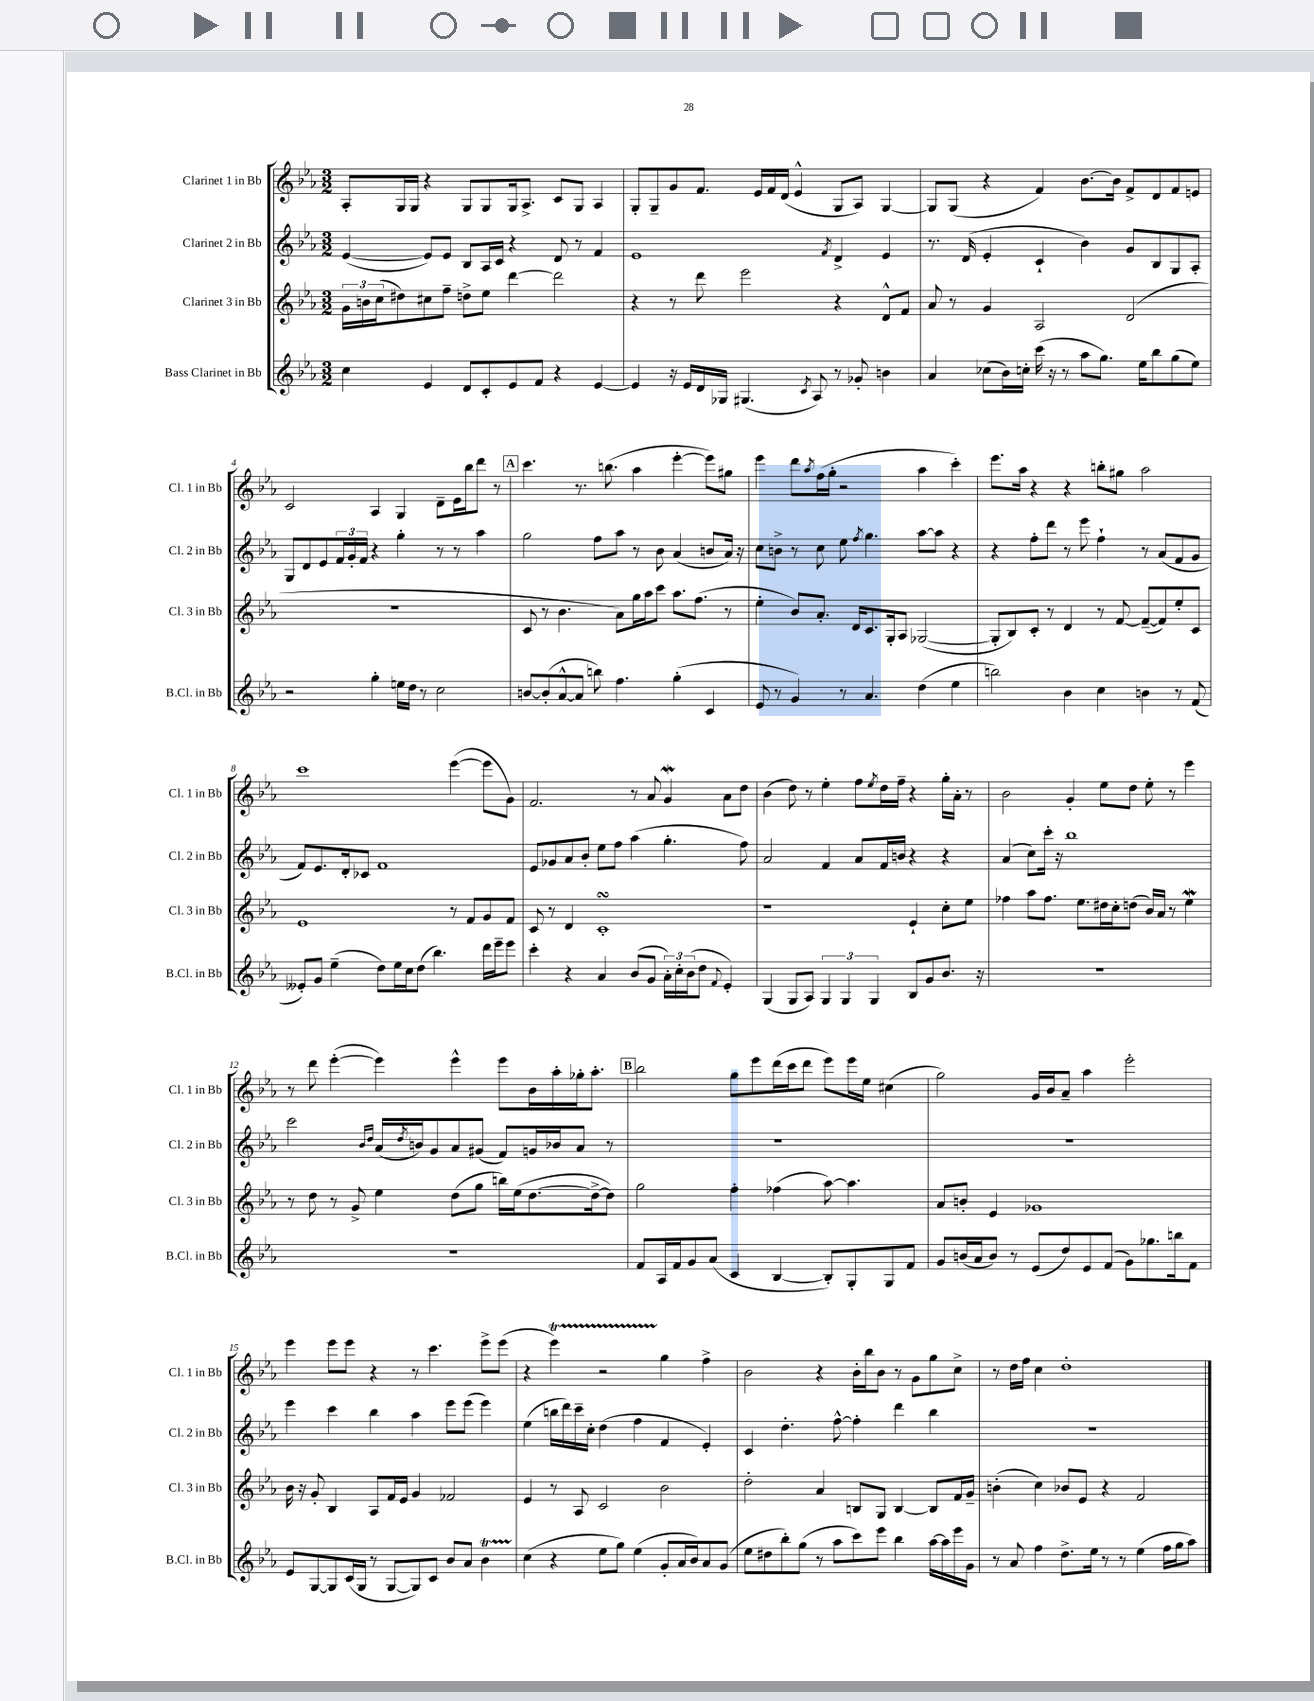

**kern	**kern	**kern	**kern
*part4	*part3	*part2	*part1
*staff4	*staff3	*staff2	*staff1
*I"Bass Clarinet in Bb	*I"Clarinet 3 in Bb	*I"Clarinet 2 in Bb	*I"Clarinet 1 in Bb
*I'B.Cl. in Bb	*I'Cl. 3 in Bb	*I'Cl. 2 in Bb	*I'Cl. 1 in Bb
*clefG2	*clefG2	*clefG2	*clefG2
*k[b-e-a-]	*k[b-e-a-]	*k[b-e-a-]	*k[b-e-a-]
*M3/2	*M3/2	*M3/2	*M3/2
=1	=1	=1	=1
4cc\	24g\LL	([4e-/	8A-'/L
.	24bn\	.	.
.	(24cc\J	.	.
.	8dd#X\)	.	16G/L
.	.	.	16G/JJ
4e-/	8cc#X\	8e-/L])	4r
.	8ff~\J	8e-/J	.
8d/L	8ddn^\L	8B-/L	8G/L
8c'/	8ee-\J	16A-/L	8G/
.	.	16c/JJ	.
8e-/	[4ddd\	4r	16G/k
.	.	.	8.A-^/J
8f/J	.	.	.
4r	2ddd\]	8d/	8c/L
.	.	8r	8G/J
[4e-/	.	4f/	4A-/
=2	=2	=2	=2
4e-/]	4r	1e-	8G'/L
.	.	.	8G~/
16r	8r	.	8g/
16e-/LL	.	.	.
16d/	8ddd\	.	8.f/J
16G-X/JJ	.	.	.
(4.G#X/	2eee-\	.	.
.	.	.	16e-/LL
.	.	.	16f/
.	.	.	(16d/JJ
.	.	.	4e-^^/
8qc/	.	.	.
8A-/)	.	.	.
.	.	8qf/	.
8r	4r	4d^/	8G/L
8g-X'/	.	.	8A-/J)
4bn\	8d^^/L	4e-/	[4G/
.	8f/J	.	.
=3	=3	=3	=3
4a-/	8a-/	8.r	8G/L]
.	8r	.	(8G/J
.	.	(16d/	.
(8cc-X\L	4g/	4e-'/	4r
16b-\L)	.	.	.
16ccn'\JJ	.	.	.
(16ccc\	2A-/	4c`/	4f/)
16r	.	.	.
8r	.	.	.
8aa-\L	.	4b-\)	[8.b-\L
8.gg\J)	.	.	.
.	.	.	16b-\Jk]
.	(2d/	8g/L	8f^/L
16ee-\KL	.	.	.
8bb-\	.	8B-/	8d/
(8gg\	.	8G/	8f/
8ee-\J)	.	8A-'/J	8en/J
!!LO:LB:g=z
=4	=4	=4	=4
2r	1.r	8G/L	2c/
.	.	8d/	.
.	.	8e-/	.
.	.	24f/L	.
.	.	24g'/	.
.	.	24f/JJ	.
4gg'\	.	4r	4A-/
16een\LL	.	4gg'\	4G/
16dd\JJ	.	.	.
8r	.	.	.
2cc\	.	8r	8d~\L
.	.	8r	16e-\L
.	.	.	16bb-\J
.	.	4aa-\	8ddd\J
.	.	.	8r
!!LO:REH:place=s1:t=A
=5	=5	=5	=5
[8bn/L	8c/	2gg\	4.ccc\
(8b'/]	8r	.	.
[8a-^^/	4.b-\	.	.
8a-/J]	.	.	8.r
8bbn\)	.	8ff\L	.
.	.	.	(8.bbn\
4.ff\	8a-\L)	8aa-\J	.
.	16gg\L	8r	4aa-\
.	16aa-\J	.	.
.	8ccc\J	8b-\	.
(4gg'\	8.aa-\L	(4a-/	[4eee-'\
.	(8.ff\J	.	.
4c/	.	8bn/L	8eee-\L])
.	8r	16a-/Jk)	8gg#X\J
.	.	16r	.
=6	=6	=6	=6
8e-/	4ee-'\	8cc\L	4eee-\
8r	.	8bn^\J	.
4g/)	8b-/L)	8r	8ddd\L
.	.	.	8qaa-/
.	8.a-'/J	8cc\	(16ff\L
.	.	.	16gg'\JJ
8r	.	8ee-\	2r
.	16d/KL	.	.
.	.	8qff/	.
4.a-/	8.c/	4.gg\	.
.	16G'/k	.	.
.	8A-/J	.	.
(4dd\	([2G-X/	[8aa-\L	4aa-\
.	.	8aa-\J]	.
4ee-\	.	4r	4ccc'\)
=7	=7	=7	=7
2bbn\)	8G-'/L]	4r	8.eee-\L
.	8B-/)	.	.
.	.	.	16aa-\Jk
.	8c'/J	8ff'\L	4r
.	8r	8ddd\J	.
4b-\	4d/	8r	4r
.	.	8eee-\	.
4cc\	8r	4ff`\	8bbn'\L
.	[8f/	.	8gg#X\J
4bn\	(8f~/L_	8r	2aa-\
.	8f/])	(8a-/L	.
8r	8ee-'/	8f/	.
(8f/	8c/J	8g/J	.
!!LO:LB:g=z
=8	=8	=8	=8
8e--X'/L)	1e-	8f/L)	1ccc
8g/J	.	8.e-/	.
(4ee-~\	.	.	.
.	.	16d'/k	.
.	.	8c-X/J	.
8dd\L)	.	1f	.
16ee-\L	.	.	.
16cc\J	.	.	.
(8dd\J	.	.	.
4.bb-\)	.	.	.
.	8r	.	([4eee-\
.	8f/L	.	.
16ddd\LL	8g/	.	8eee-\L]
16eee-~\J	.	.	.
8eee-\J	8f/J	.	8g\J)
=9	=9	=9	=9
4ccc'\	8c/	8e-/L	2.f/
.	8r	8g-X/	.
4r	4d/	8a-/	.
.	.	8b-'/J	.
4a-/	1csSSS'	8ee-\L	.
.	.	8ff\J	.
(8b-/L	.	(4aa-\	8r
8g/J	.	.	8a-/
24a-'\LL)	.	4.gg'\	4gW/
24cc'\	.	.	.
(24b-\J	.	.	.
8dd\J	.	.	.
8qqf/	.	.	.
4e-'/)	.	.	8a-\L
.	.	8ff\)	8dd\J
=10	=10	=10	=10
(4G/	1r	2a-/	(4b-\
8G/L	.	.	8dd\)
8A-/J)	.	.	8r
6G/	.	4f/	4ee-'\
6G/	.	.	.
.	.	8a-/L	8ff\L
6G/	.	.	.
.	.	.	8qee-/
.	.	16f/L	16dd\L
.	.	16bn/JJ	16ff~\JJ
8B-/L	4e-`/	4r	4r
8g/	.	.	.
8.b-/J	8cc'\L	4r	16gg'\LL
.	.	.	16a-'\JJ
.	8ee-\J	.	8r
16r	.	.	.
=11	=11	=11	=11
1.r	4ff-X\	(4a-/	2b-\
.	8aa-\L	8cc\L)	.
.	8.ff-\J	16ccc'\Jk	.
.	.	16r	.
.	.	1bb-	4g'/
.	8.ee-\L	.	.
.	16dd#X\L	.	8ee-\L
.	16cc'\J	.	.
.	(8ddn\J	.	8dd\J
.	16b-/LL)	.	8ee-'\
.	16a-/JJ	.	.
.	8r	.	8r
.	4ee-w\	.	4eee-\
!!LO:LB:g=z
=12	=12	=12	=12
1.r	8r	2ccc\	8r
.	8dd\	.	8ddd\
.	8r	.	([4eee-'\
.	8g^/	.	.
.	.	16qqb-/LL	.
.	.	16qqdd/JJ	.
.	4ee-\	(16a-/LL	4eee-\])
.	.	8qdd/	.
.	.	16bn/J)	.
.	.	8g/	.
.	(8dd\L	8a-/	4eee-^^\
.	8gg\J	(8g#X/J	.
.	16bbn\LL)	8f/L)	8eee-\L
.	(16ee-\J	.	.
.	[8.dd\	16gn/L	16b-\L
.	.	16b-X/J	16aa-'\
.	.	8a-/J	16gg-X'\J
.	16dd^\k_	.	8.aa-'\J
.	8dd\J])	8r	.
!!LO:REH:place=s1:t=B
=13	=13	=13	=13
8f/L	2gg\	1.r	2bb-\
16A-/L	.	.	.
16f/J	.	.	.
8g/	.	.	.
(8a-/J	.	.	.
4c/	4ff'\	.	8gg\L
.	.	.	8eee-\
[4B-/	(4ff-X\	.	(16ddd\L
.	.	.	16ccc\J
.	.	.	8ddd\J
8B-'/L])	[8aa-\)	.	8eee-\L)
8G'/	4.aa-\]	.	16eee-\L
.	.	.	16ee-\JJ
8G/	.	.	(4cc#X\
8f/J	.	.	.
=14	=14	=14	=14
8g/L	8a-/L	1.r	2gg\)
(16bn/L	8bn'/J	.	.
16a-/J	.	.	.
8b/J)	4e-/	.	.
8r	.	.	.
(8e-/L	1g-X	.	16g/LL
.	.	.	16b-/J
8dd/)	.	.	8a-~/J
8e-/	.	.	4aa-\
(8f/J	.	.	.
8g\L)	.	.	2eee-'\
8.gg-X\	.	.	.
16bbn\k	.	.	.
8f\J	.	.	.
!!LO:LB:g=z
=15	=15	=15	=15
8e-/L	16b-\	4eee-\	4eee-\
.	16r	.	.
[8G/	8g'/	.	.
8G/]	4B-/	4ccc\	8eee-\L
(16c/L	.	.	8eee-\J
16G/JJ	.	.	.
8r	8A-/L	4bb-\	4r
[8G/L	16f/L	.	.
.	16e-/JJ	.	.
8G/])	4g/	4aa-\	8r
8c/J	.	.	4.ccc\
8b-/L	2f-X/	8eee-\L	.
8a-/J	.	(8eee-\J	.
4b-T\	.	4eee-\)	8eee-^\L
.	.	.	(8eee-\J
=16	=16	=16	=16
(4cc\	4e-/	(4ee-\	4r
4r	8r	16bbn\LL	4eee-T\)
.	.	16ddd\)	.
.	8A-/	16ccc~\	.
.	.	16cc'\JJ	.
8ee-\L	2c/	(4dd\	2r
8gg\J)	.	.	.
(4ee-\	.	4ff\	.
8g'/L	2b-\	4f/	4gg\
16a-/L	.	.	.
16b-/J)	.	.	.
8a-/	.	4e-'/)	4ff^\
(8g/J	.	.	.
=17	=17	=17	=17
8ee-\L	2dd'\	4c/	2b-\
8dd#X\	.	.	.
8bb-'\)	.	4.dd'\	.
(8gg\J	.	.	.
8r	4a-/	.	4r
8aa-\L	.	[8ff^^\	.
8ccc\)	8Bn/L	4ff'\]	16b-'\LL
.	.	.	16bb-\J
8eee-\J	8G/J	.	8b-\J
4bb-\	[4B/	4ddd\	8r
.	.	.	8g\L
[16aa-\LL	8B/L]	4bb-\	8gg\
16aa-\]	.	.	.
16eee-\	16f/L	.	8cc^\J
16g\JJ	16g~/JJ	.	.
=18	=18	=18	=18
8r	(4bn'\	1.r	8r
8a-/	.	.	16dd\LL
.	.	.	16ff\JJ
4ff\	4cc\)	.	4cc\
8.dd^\L	8b-X/L	.	1dd'
.	8e-/J	.	.
16ee-\Jk	.	.	.
8r	4r	.	.
8r	.	.	.
(4ee-\	2f/	.	.
16ff\LL	.	.	.
16gg\J	.	.	.
8aa-\J)	.	.	.
==	==	==	==
*-	*-	*-	*-
